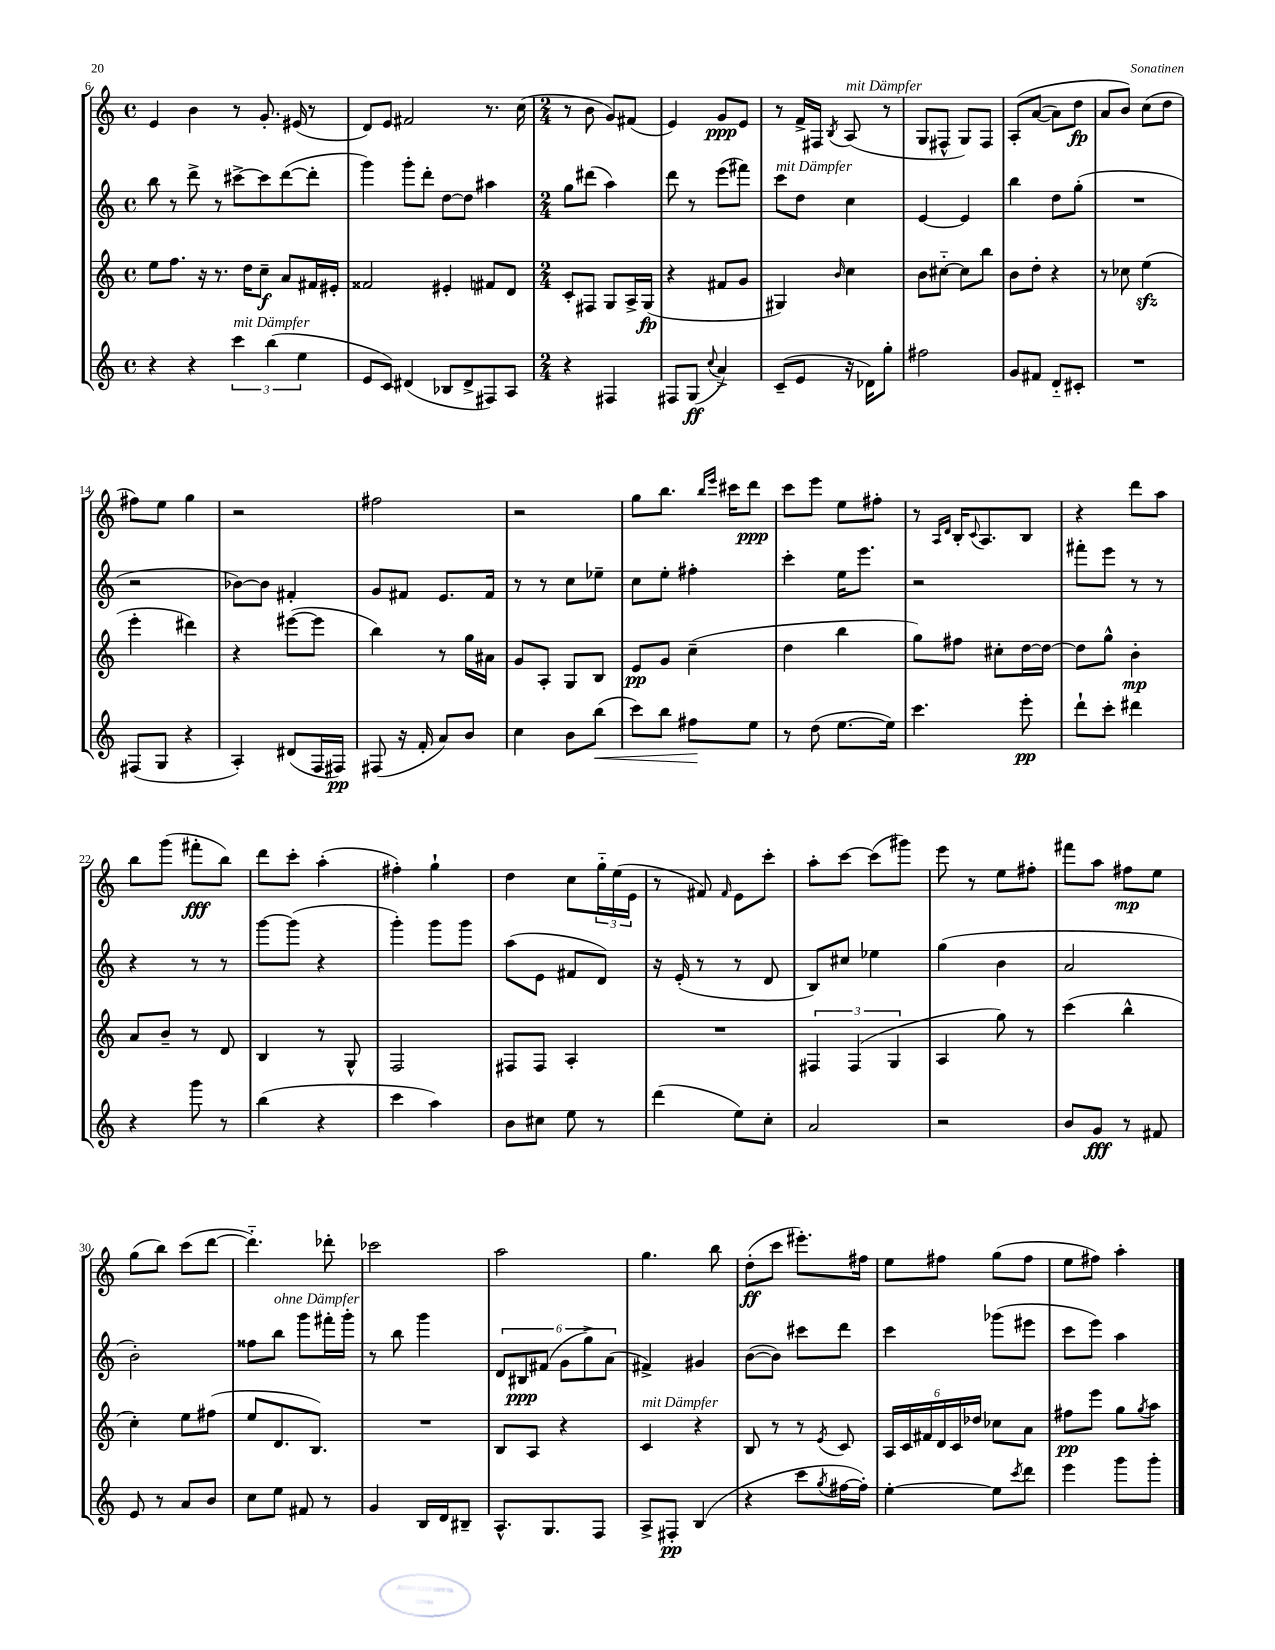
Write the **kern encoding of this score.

**kern	**dynam	**kern	**dynam	**kern	**dynam	**kern	**dynam
*part4	*part4	*part3	*part3	*part2	*part2	*part1	*part1
*staff4	*staff4	*staff3	*staff3	*staff2	*staff2	*staff1	*staff1
*clefG2	*	*clefG2	*	*clefG2	*	*clefG2	*
*k[]	*	*k[]	*	*k[]	*	*k[]	*
*M4/4	*	*M4/4	*	*M4/4	*	*M4/4	*
*met(c)	*	*met(c)	*	*met(c)	*	*met(c)	*
=6	=6	=6	=6	=6	=6	=6	=6
4r	.	8ee\L	.	8bb\	.	4e/	.
.	.	8.ff\J	.	8r	.	.	.
4r	.	.	.	8ddd^\	.	4b\	.
.	.	16r	.	.	.	.	.
.	.	8.r	.	8r	.	.	.
!LO:TX:a:i:t=mit Dämpfer	!	!	!	!	!	!	!
6ccc\	.	.	.	[8ccc#X^\L	.	8r	.
.	.	16dd\KL	.	.	.	.	.
.	.	8cc~\J	f	8ccc#\]	.	8.g'/	.
(6bb\	.	.	.	.	.	.	.
.	.	8a/L	.	([8ddd\	.	.	.
.	.	.	.	.	.	(16e#X/	.
6ee\	.	.	.	.	.	.	.
.	.	16f#X/L	.	8ddd'\J]	.	8r	.
.	.	16e#X'/JJ	.	.	.	.	.
=7	=7	=7	=7	=7	=7	=7	=7
8e/L	.	2f##X/	.	4ggg\)	.	8d/L)	.
8c/J)	.	.	.	.	.	8e/J	.
(4d#X/	.	.	.	8ggg'\L	.	2f#X/	.
.	.	.	.	8ddd'\J	.	.	.
8B-X/L	.	4e#X'/	.	[8dd\L	.	.	.
8d#^/	.	.	.	8dd\J]	.	.	.
8F#X/)	.	8f#X/L	.	4aa#X\	.	8.r	.
8A/J	.	8d/J	.	.	.	.	.
.	.	.	.	.	.	(16cc\	.
=8	=8	=8	=8	=8	=8	=8	=8
*M2/4	*	*M2/4	*	*M2/4	*	*M2/4	*
4r	.	8c'/L	.	8gg\L	.	8r	.
.	.	8F#X/J	.	(8ddd#X\J	.	8b\	.
4F#X/	.	8G/L	.	4aa\)	.	8g/L)	.
.	.	16A^/L	.	.	.	(8f#X/J	.
.	.	(16G/JJ	fp	.	.	.	.
=9	=9	=9	=9	=9	=9	=9	=9
8F#X/L	.	4r	.	8ddd\	.	4e/)	.
(8G/J	ff	.	.	8r	.	.	.
8qqcc/	.	.	.	.	.	.	.
4a^/)	.	8f#X/L	.	(8eee\L	.	8g/L	ppp
.	.	8g/J	.	8fff#X\J)	.	8e/J	.
=10	=10	=10	=10	=10	=10	=10	=10
!	!	!	!	!LO:TX:a:i:t=mit Dämpfer	!	!	!
(8c~/L	.	4G#X/)	.	8ccc\L	.	8r	.
8e/J	.	.	.	8dd\J	.	16f^/LL	.
.	.	.	.	.	.	16F#X/JJ	.
.	.	16qqb/	.	.	.	8qB/	.
!	!	!	!	!	!	!LO:TX:a:i:t=mit Dämpfer	!
16r	.	4cc\	.	4cc\	.	(8A/	.
16d-X\KL)	.	.	.	.	.	.	.
8gg'\J	.	.	.	.	.	8r	.
=11	=11	=11	=11	=11	=11	=11	=11
2ff#X\	.	8b\L	.	[4e/	.	8G/L	.
.	.	[8cc#X\J	.	.	.	8F#X^^/J	.
.	.	8cc#\L]	.	4e/]	.	8G/L)	.
.	.	8bb\J	.	.	.	8F#/J	.
=12	=12	=12	=12	=12	=12	=12	=12
8g/L	.	8b\L	.	4bb\	.	(8A'/L	.
8f#X/J	.	8dd'\J	.	.	.	([8a/J	.
8d/L	.	4r	.	8dd\L	.	8a\L])	.
8c#X'/J	.	.	.	(8gg'\J	.	8dd\J	fp
=13	=13	=13	=13	=13	=13	=13	=13
2r	.	8r	.	2r	.	8a/L	.
.	.	8cc-X\	.	.	.	8b/J)	.
.	.	(4eezz\	.	.	.	(8cc\L	.
.	.	.	.	.	.	8dd\J	.
!!LO:LB:g=z
=14	=14	=14	=14	=14	=14	=14	=14
(8F#X/L	.	4eee'\	.	2r	.	8ff#X\L)	.
8G/J	.	.	.	.	.	8ee\J	.
4r	.	4ddd#X\)	.	.	.	4gg\	.
=15	=15	=15	=15	=15	=15	=15	=15
4A'/)	.	4r	.	[8b-X\L)	.	2r	.
.	.	.	.	8b-\J]	.	.	.
(8d#X/L	.	([8eee#X\L	.	4f#X'/	.	.	.
16F/L	.	8eee#\J]	.	.	.	.	.
16F#X/JJ)	pp	.	.	.	.	.	.
=16	=16	=16	=16	=16	=16	=16	=16
(8F#X/	.	4bb\)	.	8g/L	.	2ff#X\	.
16r	.	.	.	8f#X/J	.	.	.
16f'/	.	.	.	.	.	.	.
8a/L)	.	8r	.	8.e/L	.	.	.
8b/J	.	16gg\LL	.	.	.	.	.
.	.	16a#X\JJ	.	16f#/Jk	.	.	.
=17	=17	=17	=17	=17	=17	=17	=17
4cc\	.	8g/L	.	8r	.	2r	.
.	.	8A'/J	.	8r	.	.	.
8b\L	.	8G/L	.	8cc\L	.	.	.
!	!LO:HP:b	!	!	!	!	!	!
(8bb\J	<	8B/J	.	8ee-X~\J	.	.	.
=18	=18	=18	=18	=18	=18	=18	=18
8ccc\L)	.	8e/L	pp	8cc\L	.	8gg\L	.
8bb\J	.	8g/J	.	8ee'\J	.	8.bb\J	.
8ff#X\L	.	(4cc~\	.	4ff#X'\	.	.	.
.	.	.	.	.	.	16qqbb/LL	.
.	.	.	.	.	.	16qqeee/JJ	.
.	.	.	.	.	.	16ccc#X\KL	.
8ee\J	[	.	.	.	.	8ddd\J	ppp
=19	=19	=19	=19	=19	=19	=19	=19
8r	.	4dd\	.	4ccc'\	.	8ccc\L	.
(8dd\	.	.	.	.	.	8eee\J	.
[8.ee\L	.	4bb\	.	16ee\KL	.	8ee\L	.
.	.	.	.	8.eee\J	.	.	.
.	.	.	.	.	.	8ff#X'\J	.
16ee\Jk])	.	.	.	.	.	.	.
=20	=20	=20	=20	=20	=20	=20	=20
4.ccc\	.	8gg\L)	.	2r	.	8r	.
.	.	.	.	.	.	16qqA/LL	.
.	.	.	.	.	.	16qqd/JJ	.
.	.	8ff#X\J	.	.	.	16B'/KL	.
.	.	.	.	.	.	8qqc/	.
.	.	.	.	.	.	8.A/	.
.	.	8cc#X'\L	.	.	.	.	.
8eee'\	pp	[16dd\L	.	.	.	8B/J	.
.	.	16dd\JJ_	.	.	.	.	.
=21	=21	=21	=21	=21	=21	=21	=21
8ddd`\L	.	8dd\L]	.	8fff#X'\L	.	4r	.
8ccc'\J	.	8gg^^\J	.	8eee\J	.	.	.
4ddd#X\	.	4b'\	mp	8r	.	8ddd\L	.
.	.	.	.	8r	.	8aa\J	.
!!LO:LB:g=z
=22	=22	=22	=22	=22	=22	=22	=22
4r	.	8a/L	.	4r	.	8bb\L	.
.	.	8b~/J	.	.	.	(8ggg\J	.
8ggg\	.	8r	.	8r	.	8fff#X'\L	fff
8r	.	8d/	.	8r	.	8bb\J)	.
=23	=23	=23	=23	=23	=23	=23	=23
(4bb\	.	4B/	.	[8ggg\L	.	8ddd\L	.
.	.	.	.	(8ggg\J]	.	8ccc'\J	.
4r	.	8r	.	4r	.	(4aa'\	.
.	.	8G^^/	.	.	.	.	.
=24	=24	=24	=24	=24	=24	=24	=24
4ccc\	.	2F/	.	4ggg'\)	.	4ff#X'\)	.
4aa\)	.	.	.	8ggg\L	.	4gg`\	.
.	.	.	.	8ggg\J	.	.	.
=25	=25	=25	=25	=25	=25	=25	=25
8b\L	.	8F#X/L	.	(8aa\L	.	4dd\	.
8cc#X\J	.	8F#/J	.	8e\J	.	.	.
8ee\	.	4A'/	.	8f#X/L	.	8cc\L	.
8r	.	.	.	8d/J)	.	24gg\L	.
.	.	.	.	.	.	(24ee\	.
.	.	.	.	.	.	24e\JJ	.
=26	=26	=26	=26	=26	=26	=26	=26
(4ddd\	.	2r	.	16r	.	8r	.
.	.	.	.	(16e'/	.	.	.
.	.	.	.	8r	.	8f#X/)	.
.	.	.	.	.	.	16qqf#/	.
8ee\L)	.	.	.	8r	.	8e\L	.
8cc'\J	.	.	.	8d/	.	8ccc'\J	.
=27	=27	=27	=27	=27	=27	=27	=27
2a/	.	6F#X/	.	8B/L)	.	8aa'\L	.
.	.	.	.	8cc#X/J	.	[8ccc\J	.
.	.	(6F#/	.	.	.	.	.
.	.	.	.	4ee-X\	.	(8ccc\L]	.
.	.	6G/	.	.	.	.	.
.	.	.	.	.	.	8ggg#X\J)	.
=28	=28	=28	=28	=28	=28	=28	=28
2r	.	4A/	.	(4gg\	.	8eee\	.
.	.	.	.	.	.	8r	.
.	.	8gg\)	.	4b\	.	8ee\L	.
.	.	8r	.	.	.	8ff#X'\J	.
=29	=29	=29	=29	=29	=29	=29	=29
8b/L	.	(4ccc\	.	2a/	.	8fff#X\L	.
8g/J	fff	.	.	.	.	8aa\J	.
8r	.	4bb^^\	.	.	.	8ff#X\L	mp
8f#X/	.	.	.	.	.	8ee\J	.
!!LO:LB:g=z
=30	=30	=30	=30	=30	=30	=30	=30
8e/	.	4cc'\)	.	2b'\)	.	(8gg\L	.
8r	.	.	.	.	.	8bb\J)	.
8a/L	.	8ee\L	.	.	.	(8ccc\L	.
8b/J	.	(8ff#X\J	.	.	.	[8ddd\J	.
=31	=31	=31	=31	=31	=31	=31	=31
8cc\L	.	8ee/L	.	8ff##X\L	.	4.ddd\])	.
!	!	!	!	!LO:TX:a:i:t=ohne Dämpfer	!	!	!
8ee\J	.	8.d/	.	8bb\J	.	.	.
8f#X/	.	.	.	8ggg\L	.	.	.
.	.	8.B/J)	.	.	.	.	.
8r	.	.	.	16fff#X'\L	.	8ddd-X'\	.
.	.	.	.	16ggg'\JJ	.	.	.
=32	=32	=32	=32	=32	=32	=32	=32
4g/	.	2r	.	8r	.	2ccc-X\	.
.	.	.	.	8bb\	.	.	.
16B/LL	.	.	.	4ggg\	.	.	.
16d/J	.	.	.	.	.	.	.
8B#X~/J	.	.	.	.	.	.	.
=33	=33	=33	=33	=33	=33	=33	=33
8.A^^/L	.	8B/L	.	12d/L	.	2aa\	.
.	.	.	.	12B#X/	ppp	.	.
.	.	8A/J	.	.	.	.	.
.	.	.	.	(12f#X/J	.	.	.
8.G/	.	.	.	.	.	.	.
.	.	4r	.	12g\L	.	.	.
.	.	.	.	12gg^\)	.	.	.
8F/J	.	.	.	.	.	.	.
.	.	.	.	(12a\J	.	.	.
=34	=34	=34	=34	=34	=34	=34	=34
!	!	!LO:TX:a:i:t=mit Dämpfer	!	!	!	!	!
8A^/L	.	4c/	.	4f#X^/)	.	4.gg\	.
8F#X'/J	pp	.	.	.	.	.	.
(4B/	.	4r	.	4g#X/	.	.	.
.	.	.	.	.	.	8bb\	.
=35	=35	=35	=35	=35	=35	=35	=35
4r	.	8B/	.	([8b\L	.	(8dd'\L	ff
.	.	8r	.	8b\J])	.	8ccc\J	.
8ccc\L	.	8r	.	8ccc#X\L	.	8.eee#X'\L)	.
8qgg/	.	8qe/	.	.	.	.	.
[16ff#X\L	.	8c/	.	8ddd\J	.	.	.
16ff#'\JJ])	.	.	.	.	.	16ff#X\Jk	.
=36	=36	=36	=36	=36	=36	=36	=36
[4ee'\	.	24A/LL	.	4ccc\	.	8ee\L	.
.	.	24c/	.	.	.	.	.
.	.	24f#X/	.	.	.	.	.
.	.	24d/	.	.	.	8ff#X\J	.
.	.	24c/	.	.	.	.	.
.	.	24dd-X/JJ	.	.	.	.	.
8ee\L]	.	8cc-X\L	.	(8ggg-X\L	.	(8gg\L	.
8qccc/	.	.	.	.	.	.	.
8ddd\J	.	8a\J	.	8eee#X\J	.	8ff#\J	.
=37	=37	=37	=37	=37	=37	=37	=37
4eee\	.	8ff#X\L	pp	8ccc\L	.	8ee\L	.
.	.	8eee\J	.	8eee\J)	.	8ff#X\J)	.
8ggg\L	.	8gg\L	.	4aa\	.	4aa'\	.
.	.	8qgg/	.	.	.	.	.
8ggg'\J	.	8aa\J	.	.	.	.	.
==	==	==	==	==	==	==	==
*-	*-	*-	*-	*-	*-	*-	*-
